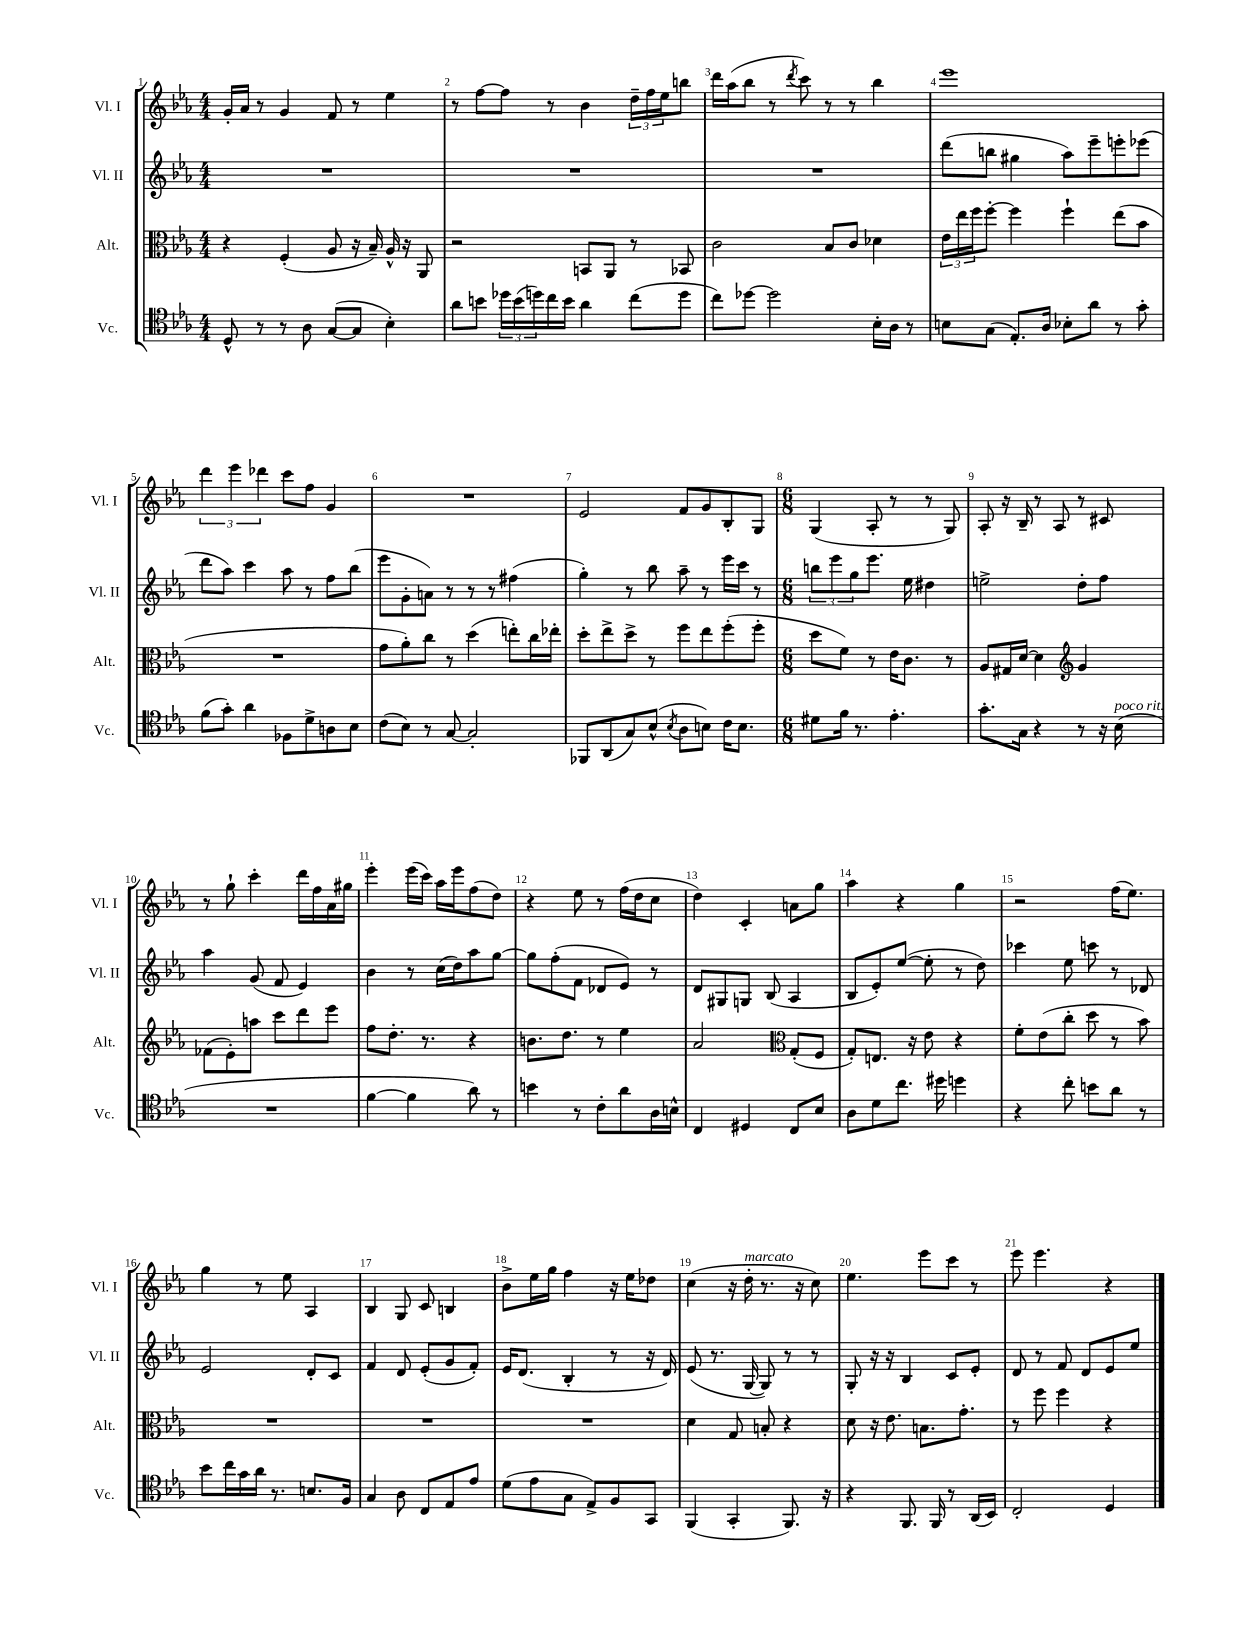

**kern	**kern	**kern	**kern
*staff4	*staff3	*staff2	*staff1
*clefC4	*clefC3	*clefG2	*clefG2
*k[b-e-a-]	*k[b-e-a-]	*k[b-e-a-]	*k[b-e-a-]
*M4/4	*M4/4	*M4/4	*M4/4
8D^^	4r	1r	16g'
.	.	.	16a-
8r	.	.	8r
8r	(4F'	.	4g
8A-	.	.	.
([8G	8A-	.	8f
8G]	16r	.	8r
.	16B-~)	.	.
4B-')	16A-^^	.	4ee-
.	16r	.	.
.	8AA-	.	.
=	=	=	=
8a-	2r	1r	8r
8b	.	.	[8ff
24dd-	.	.	8ff]
(24b	.	.	.
24dd)	.	.	.
16cc	.	.	8r
16b	.	.	.
4a-	8BB	.	4b-
.	8AA-	.	.
(8cc	8r	.	24dd~
.	.	.	24ff
.	.	.	24ee-
8dd	8BB-	.	8bb
=	=	=	=
8cc)	2c	1r	16ddd
.	.	.	(16aa-
[8dd-	.	.	8bb-
2dd-]	.	.	8r
.	.	.	8qddd
.	.	.	8ccc)
.	8B-	.	8r
.	8c	.	8r
16B-'	4d-	.	4bb-
16A-	.	.	.
8r	.	.	.
=	=	=	=
8B	24e-	(8ddd	1eee-
.	24ee-	.	.
.	24ff	.	.
(8G	[8ff'	8bb	.
8.E-')	4ff]	4gg#	.
16A-	.	.	.
8B-'	4ff`	8aa-)	.
8a-	.	8eee-~	.
8r	(8ee-	8eee'	.
8g'	8b-	(8eee-	.
=	=	=	=
(8f	1r	8ddd	6ddd
8g')	.	8aa-)	.
.	.	.	6eee-
4a-	.	4ccc	.
.	.	.	6ddd-
8F-	.	8aa-	8ccc
8d^	.	8r	8ff
8A	.	8ff	4g
8B-	.	(8bb-	.
=	=	=	=
(8c	8g	8eee-	1r
8B-)	8a-')	8g'	.
8r	8cc	8a)	.
[8G	8r	8r	.
2G']	(4dd	8r	.
.	.	8r	.
.	8ee')	(4ff#	.
.	16cc	.	.
.	16ee-'	.	.
=	=	=	=
8FF-	8dd'	4gg')	2e-
(8AA-	8ee-^	.	.
8G)	8dd^	8r	.
(8B-^^	8r	8bb-	.
8qB-	.	.	.
8A-	8ff	8aa-~	8f
8B)	8ee-	8r	8g
16c	(8ff'	16eee-	8B-'
8.B	.	16ccc	.
.	8ff'	8r	8G
=	=	=	=
*M6/8	*M6/8	*M6/8	*M6/8
8d#	8dd	12bb	(4G
.	.	12eee-	.
16f	8f)	.	.
.	.	12gg	.
8.r	.	.	.
.	8r	8.eee-	8A-'
4.e-'	16e-	.	8r
.	8.c	16ee-	.
.	.	4dd#	8r
.	8r	.	8G)
=	=	=	=
8.g'	8A-	2ee^	8A-'
.	16G#	.	16r
16G	[16d	.	16B-~
4r	4d]	.	8r
.	.	.	8A-
*	*clefG2	*	*
8r	4g	8dd'	8r
16r	.	8ff	8c#
(16B-	.	.	.
=	=	=	=
2.r	(8f-	4aa-	8r
.	8e-')	.	8gg`
.	8aa	(8g	4ccc'
.	8ccc	8f	.
.	8ddd	4e-)	16ddd
.	.	.	16ff
.	8eee-	.	16a-
.	.	.	16gg#
=	=	=	=
[4f	8ff	4b-	4eee-'
.	8.dd'	.	.
4f]	.	8r	(16eee-
.	8.r	.	16ccc)
.	.	(16cc	16aa-
.	.	16dd)	16eee-
8a-)	4r	8aa-	(8ff
8r	.	[8gg	8dd)
=	=	=	=
4b	8.b	8gg]	4r
.	.	(8ff'	.
.	8.dd	.	.
8r	.	8f	8ee-
8c'	8r	8d-	8r
8a-	4ee-	8e-)	(16ff
.	.	.	16dd
16A-	.	8r	8cc
16B^^	.	.	.
=	=	=	=
4C	2a-	8d	4dd)
.	.	8G#	.
4D#	.	8G	4c'
.	.	(8B-	.
*	*clefC3	*	*
8C	(8G'	4A-	8a
8B-	8F	.	8gg
=	=	=	=
8A-	8G')	8B-	4aa-
8d	8.E	8e-')	.
8.cc	.	([8ee-	4r
.	16r	.	.
.	8e-	8ee-']	.
16dd#	.	.	.
4dd	4r	8r	4gg
.	.	8dd)	.
=	=	=	=
4r	8f'	4ccc-	2r
.	(8e-	.	.
8cc'	8cc'	8ee-	.
8b	8dd	8ccc	.
8a-	8r	8r	(16ff
.	.	.	8.ee-)
8r	8b-)	8d-	.
=	=	=	=
8b-	2.r	2e-	4gg
16cc	.	.	.
16g	.	.	.
16a-	.	.	8r
8.r	.	.	.
.	.	.	8ee-
8.B	.	8d'	4A-
.	.	8c	.
16F	.	.	.
=	=	=	=
4G	2.r	4f	4B-
8A-	.	8d	8G
8C	.	(8e-'	8c
8E-	.	8g	4B
8e-	.	8f')	.
=	=	=	=
(8d	2.r	16e-	8b-^
.	.	(8.d	.
8e-	.	.	16ee-
.	.	.	16gg
8G	.	4B-'	4ff
8E-^)	.	.	.
8F	.	8r	16r
.	.	.	16ee-
8GG	.	16r	8dd-
.	.	16d)	.
=	=	=	=
(4FF	4d	(8e-	(4cc
.	.	8.r	.
4GG'	8G	.	16r
.	.	[16G	16dd'
.	8B'	8G])	8.r
8.FF)	4r	8r	.
.	.	.	16r
.	.	8r	8cc)
16r	.	.	.
=	=	=	=
4r	8d	8G'	4.ee-
.	16r	16r	.
.	8.e-	16r	.
8.FF	.	4B-	.
.	8.B	.	8eee-
16FF	.	.	.
8r	.	8c	8ccc
.	8.g'	.	.
(16AA-	.	8e-'	8r
16BB-)	.	.	.
=	=	=	=
2C'	8r	8d	8eee-
.	8ff	8r	4.eee-
.	4ff	8f	.
.	.	8d	.
4D	4r	8e-	4r
.	.	8ee-	.
==	==	==	==
*-	*-	*-	*-
